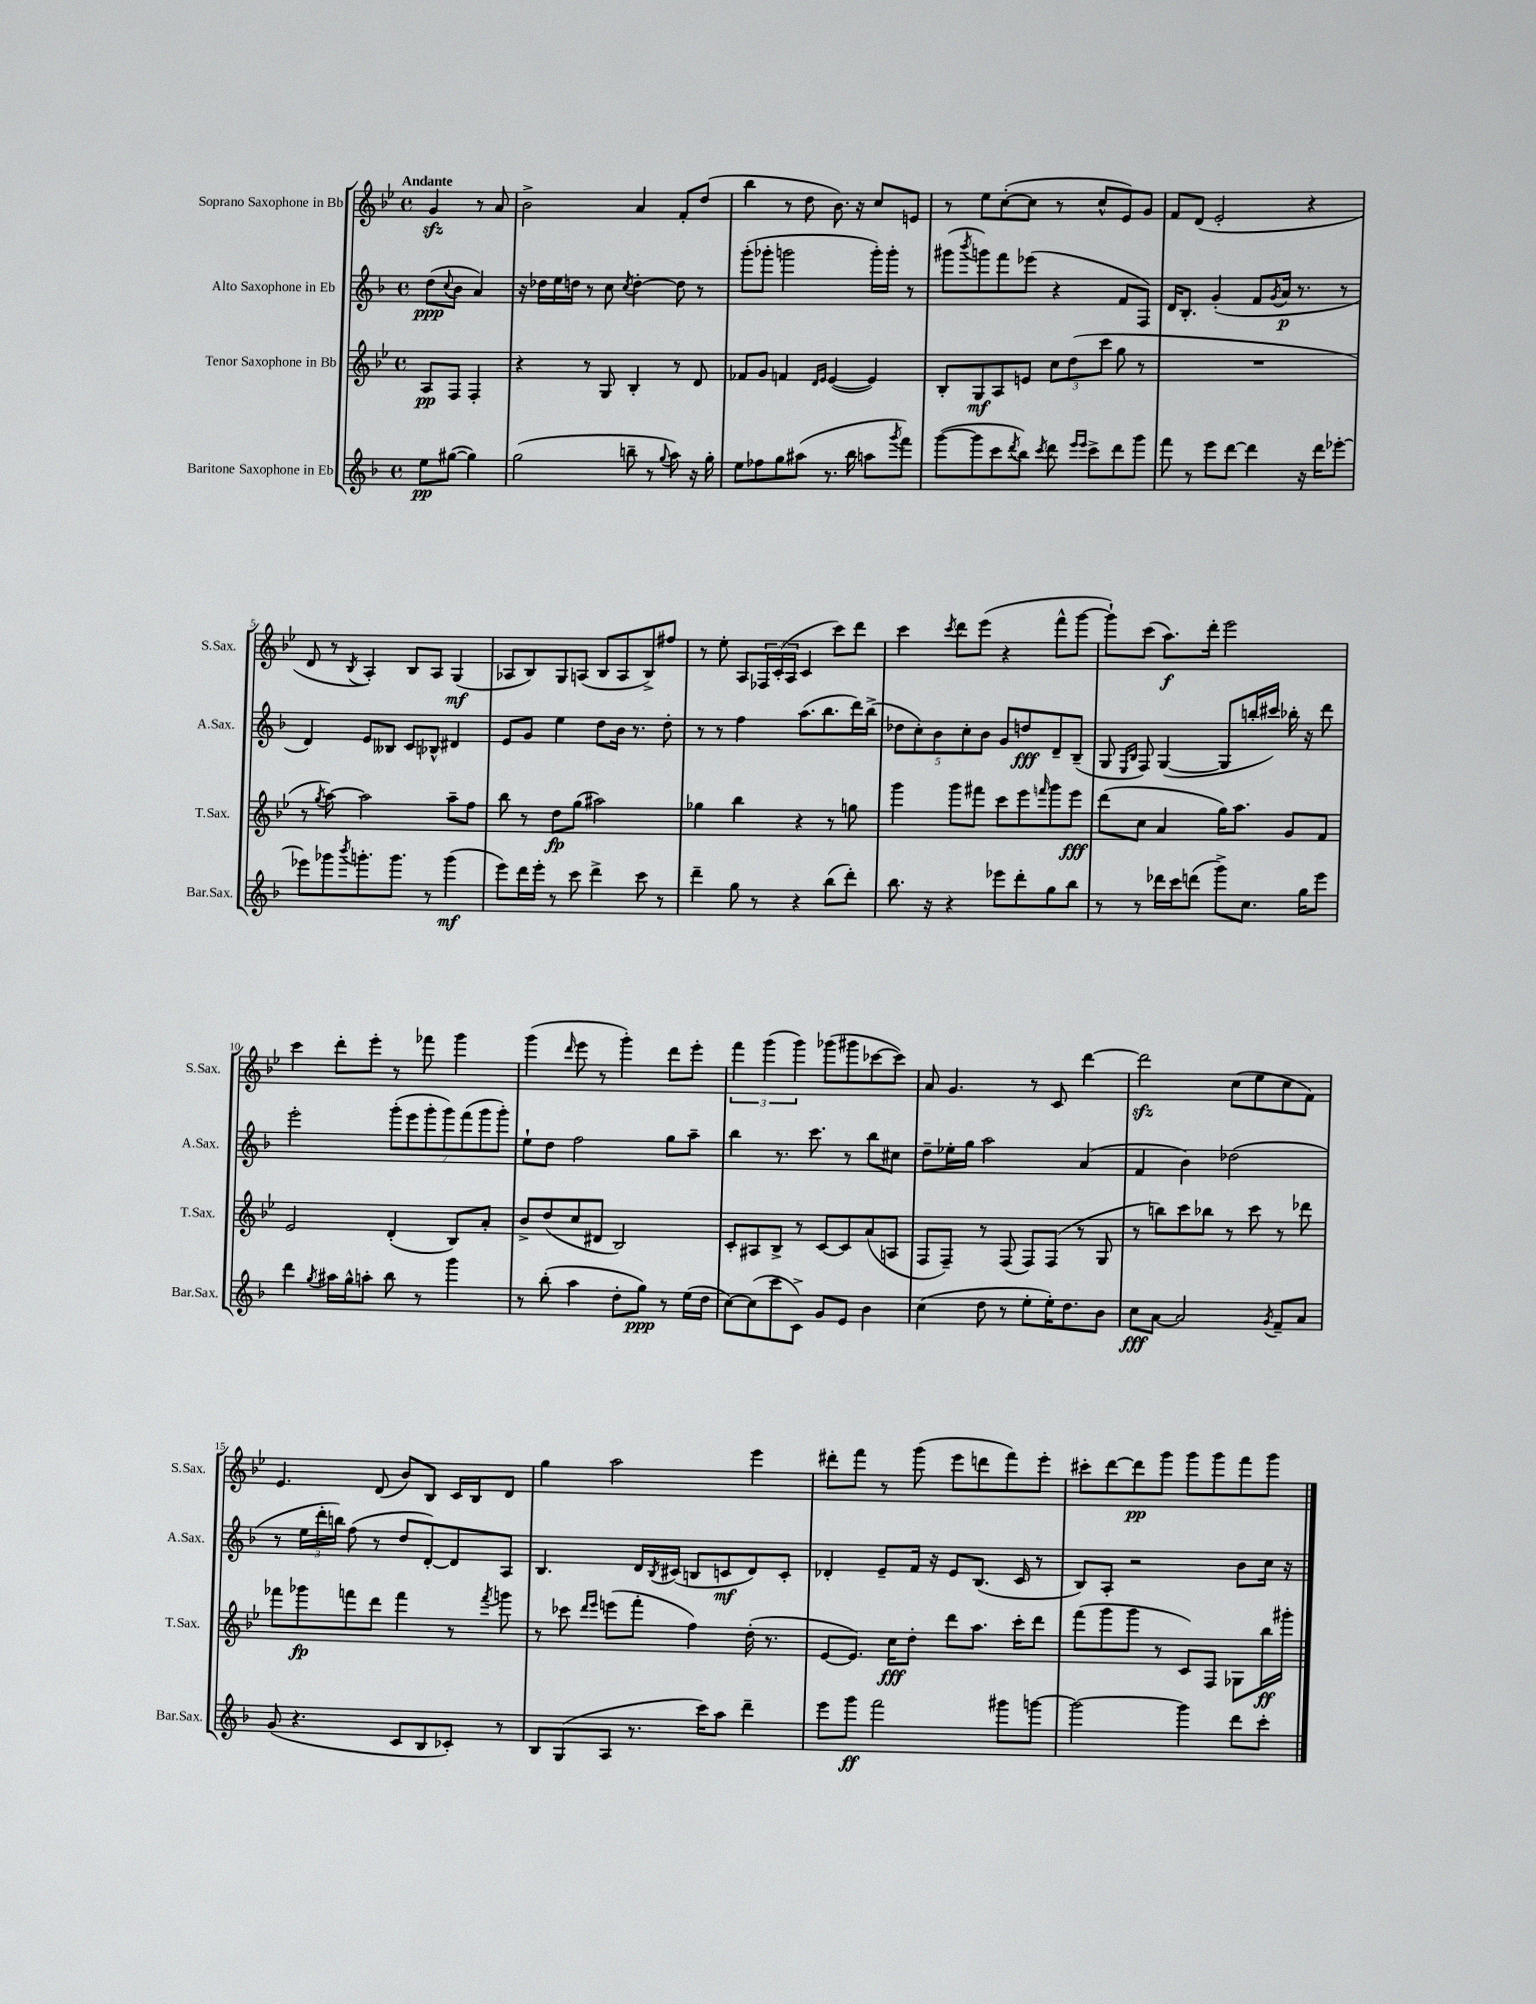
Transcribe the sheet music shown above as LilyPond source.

<<
\new StaffGroup <<
\new Staff = "s0" \with { instrumentName = "Soprano Saxophone in Bb" shortInstrumentName = "S.Sax." } {
    \clef treble \key bes \major \defaultTimeSignature \time 4/4 \partial 2 \tempo "Andante"
    g'4\sfz r8 a'8 |
    bes'2-> a'4 f'8-. d''8( |
    bes''4 r8 d''8 bes'8.) r16 c''8 e'8 |
    r8 ees''8 c''8~-.( c''8 r8 c''8-^ ees'8) g'8 |
    f'8 d'8( ees'2-. r4 |
    d'8 r8 \acciaccatura { bes8 } a4-.) bes8 a8 g4\mf( |
    aes8 bes8) g8 a8( bes8 a8 bes8->) fis''8 |
    r8 ees''8-. a8 \tuplet 3/2 { fes16 c'16-.( a16 } c'4 c'''8) d'''8 |
    c'''4 \acciaccatura { c'''8 } d'''8 ees'''8( r4 f'''8-^ g'''8~ |
    g'''8-!) c'''8( a''8.\f) d'''16-. ees'''2 |
    c'''4 d'''8-. ees'''8-. r8 fes'''8 g'''4 |
    g'''4( \grace { d'''16 } ees'''8 r8 g'''4-.) d'''8 ees'''8-. |
    \tuplet 3/2 { f'''4 g'''4( g'''4) } ges'''8( gis'''8 ces'''8~ ces'''8) |
    a'8 g'4. r8 c'8 d'''4~ |
    d'''2\sfz c''8( ees''8 c''8 f'8) |
    ees'4. d'8( bes'8) bes8 c'16 bes16 d'8 |
    g''4 a''2 ees'''4 |
    dis'''8-. f'''8 r8 g'''8( ees'''8 d'''8 f'''8) ees'''8-. |
    cis'''8-. d'''8~ d'''8\pp g'''8 g'''8 g'''8 f'''8 g'''8 \bar "|." |
}
\new Staff = "s1" \with { instrumentName = "Alto Saxophone in Eb" shortInstrumentName = "A.Sax." } {
    \clef treble \key f \major \defaultTimeSignature \time 4/4 \partial 2
    d''8\ppp( \appoggiatura { c''8 } bes'8 a'4) |
    r16 des''16 e''16 d''16 r8 c''8 \acciaccatura { c''8 } d''4~-. d''8 r8 |
    g'''8-.( ges'''8-. g'''2 g'''16-.) g'''16-. r8 |
    gis'''8( \acciaccatura { bes'''8 } g'''8) f'''8 ees'''8( r4 f'8 f8) |
    d'16 bes8.-. g'4-.( f'8 \acciaccatura { g'8 } a'16\p r8. r8 |
    d'4) e'8 beses8 c'8 bes8-^ dis'4 |
    e'8 g'8 e''4 d''8 bes'16 r8. d''8-. |
    r8 r8 f''4 a''8.( bes''8. d'''16) bes''16->( |
    \tuplet 5/4 { des''8 c''8-.) bes'8 c''8-. bes'8 } g'8 d''8\fff d'8-- bes8--( |
    g8 \grace { e16 bes16 } f8) g4~( g8 b''16-. cis'''16) bes''16-. r16 d'''8 |
    e'''2-. \tuplet 7/4 { g'''8-.( e'''8 g'''8-. g'''8) f'''8( g'''8 g'''8-.) } |
    e''8-! d''8 f''2 g''8 a''8-- |
    bes''4 r8. c'''8. r8 bes''8 cis''8 |
    d''8-- ees''16-. g''16 a''2 a'4( |
    f'4 bes'4) des''2( |
    r8 \tuplet 3/2 { e''16 d'''16-. b''16) } f''8( r8 d''8 d'8~-.) d'8 a8 |
    bes4. d'16 \acciaccatura { bes8 } cis'16( b8 c'8\mf d'8) c'8-. |
    des'4-. e'8-- f'16 r16 e'8 bes8.( c'16 r8 |
    bes8) a8-. r2 bes'8 c''16 r16 \bar "|." |
}
\new Staff = "s2" \with { instrumentName = "Tenor Saxophone in Bb" shortInstrumentName = "T.Sax." } {
    \clef treble \key bes \major \defaultTimeSignature \time 4/4 \partial 2
    a8\pp f8 f4-. |
    r4 r8 g8 bes4-. r8 d'8 |
    fes'8 g'8 f'4 \grace { d'16 ees'16 } ees'4~( ees'4) |
    bes8-. g8\mf a8 e'8 \tuplet 3/2 { c''8 d''8( c'''8 } g''8 r8 |
    R1 |
    r8 \acciaccatura { g''8 } a''8~) a''2 a''8-- f''8 |
    bes''8 r8 d''8\fp g''8( ais''2) |
    ges''4 bes''4 r4 r8 g''8 |
    g'''4 g'''8 fis'''8 c'''8 ees'''8 \grace { f'''16 } g'''8 ees'''8\fff |
    d'''8( c''8 a'4 g''16) a''8. g'8 f'8 |
    ees'2 d'4-.( bes8) a'8-. |
    bes'8-> d''8( c''8 dis'8 bes2) |
    c'8-. ais8 bes8-> r8 c'8~ c'8 a'8( a8 |
    f8 f8--) r8 f8( f8) f8( r8 g8 |
    r8 b''8) c'''8 bes''8 r8 c'''8 r8 des'''8 |
    fes'''8 ges'''8\fp f'''8 d'''8 f'''4 r8 \acciaccatura { f'''8 } g'''8 |
    r8 ces'''8 \grace { d'''16 ees'''16 } e'''8( f'''8-. f''4) d''16-.( r8. |
    ees'8~ ees'8.) c''16\fff d''8-. d'''8 a''8. c'''16-. d'''8 |
    f'''8( g'''8 g'''8 r8 c'8) f8 ges8 bes''16\ff gis'''16-. \bar "|." |
}
\new Staff = "s3" \with { instrumentName = "Baritone Saxophone in Eb" shortInstrumentName = "Bar.Sax." } {
    \clef treble \key f \major \defaultTimeSignature \time 4/4 \partial 2
    e''8\pp gis''8~( gis''4) |
    g''2( b''8-- r8 \appoggiatura { g''8 } a''8) r16 g''16-. |
    e''8 fes''8 g''8 ais''8( r8. bes''16 a''8 \acciaccatura { g'''8 } f'''8) |
    g'''8~( g'''8 c'''8 \acciaccatura { d'''8 } bes''8) \acciaccatura { c'''8 } d'''8 \grace { e'''16 e'''16 } c'''8-> d'''8 g'''8 |
    f'''8 r8 e'''8 d'''8~ d'''4 r16 d'''16 ees'''8~-. |
    ees'''8 ges'''8 \acciaccatura { bes'''8 } g'''8.-. g'''8. r8 g'''4\mf( |
    e'''8) d'''16 e'''16-. r8 c'''8 d'''4-> c'''8 r8 |
    d'''4-- g''8 r8 r4 bes''8( d'''8-.) |
    bes''8. r16 r4 ees'''8 d'''8-. g''8 bes''8 |
    r8 r8 des'''16 c'''16 d'''8( g'''8->) c''8. g''16 e'''8 |
    d'''4 \acciaccatura { g''8 } ais''16 g''16-^ a''8-. bes''8 r8 g'''4 |
    r8 bes''8-.( a''4 d''8-. g''8\ppp) r8 e''16( d''16 |
    c''8~) c''8( c'''8 c'8->) g'8 e'8 bes'4 |
    c''4( d''8 r8 e''8-. e''16-.) d''8. bes'8 |
    c''8\fff a'8~ a'2 \acciaccatura { g'8 } f'8-- a'8 |
    g'8( r4. c'8 bes8 ces'8-.) r8 |
    bes8 g8( a8 r8. c'''16) a''8 d'''4-- |
    e'''8 g'''8\ff f'''2 gis'''8 g'''8~ |
    g'''2~ g'''4 d'''8 c'''8-. \bar "|." |
}
>>
>>
